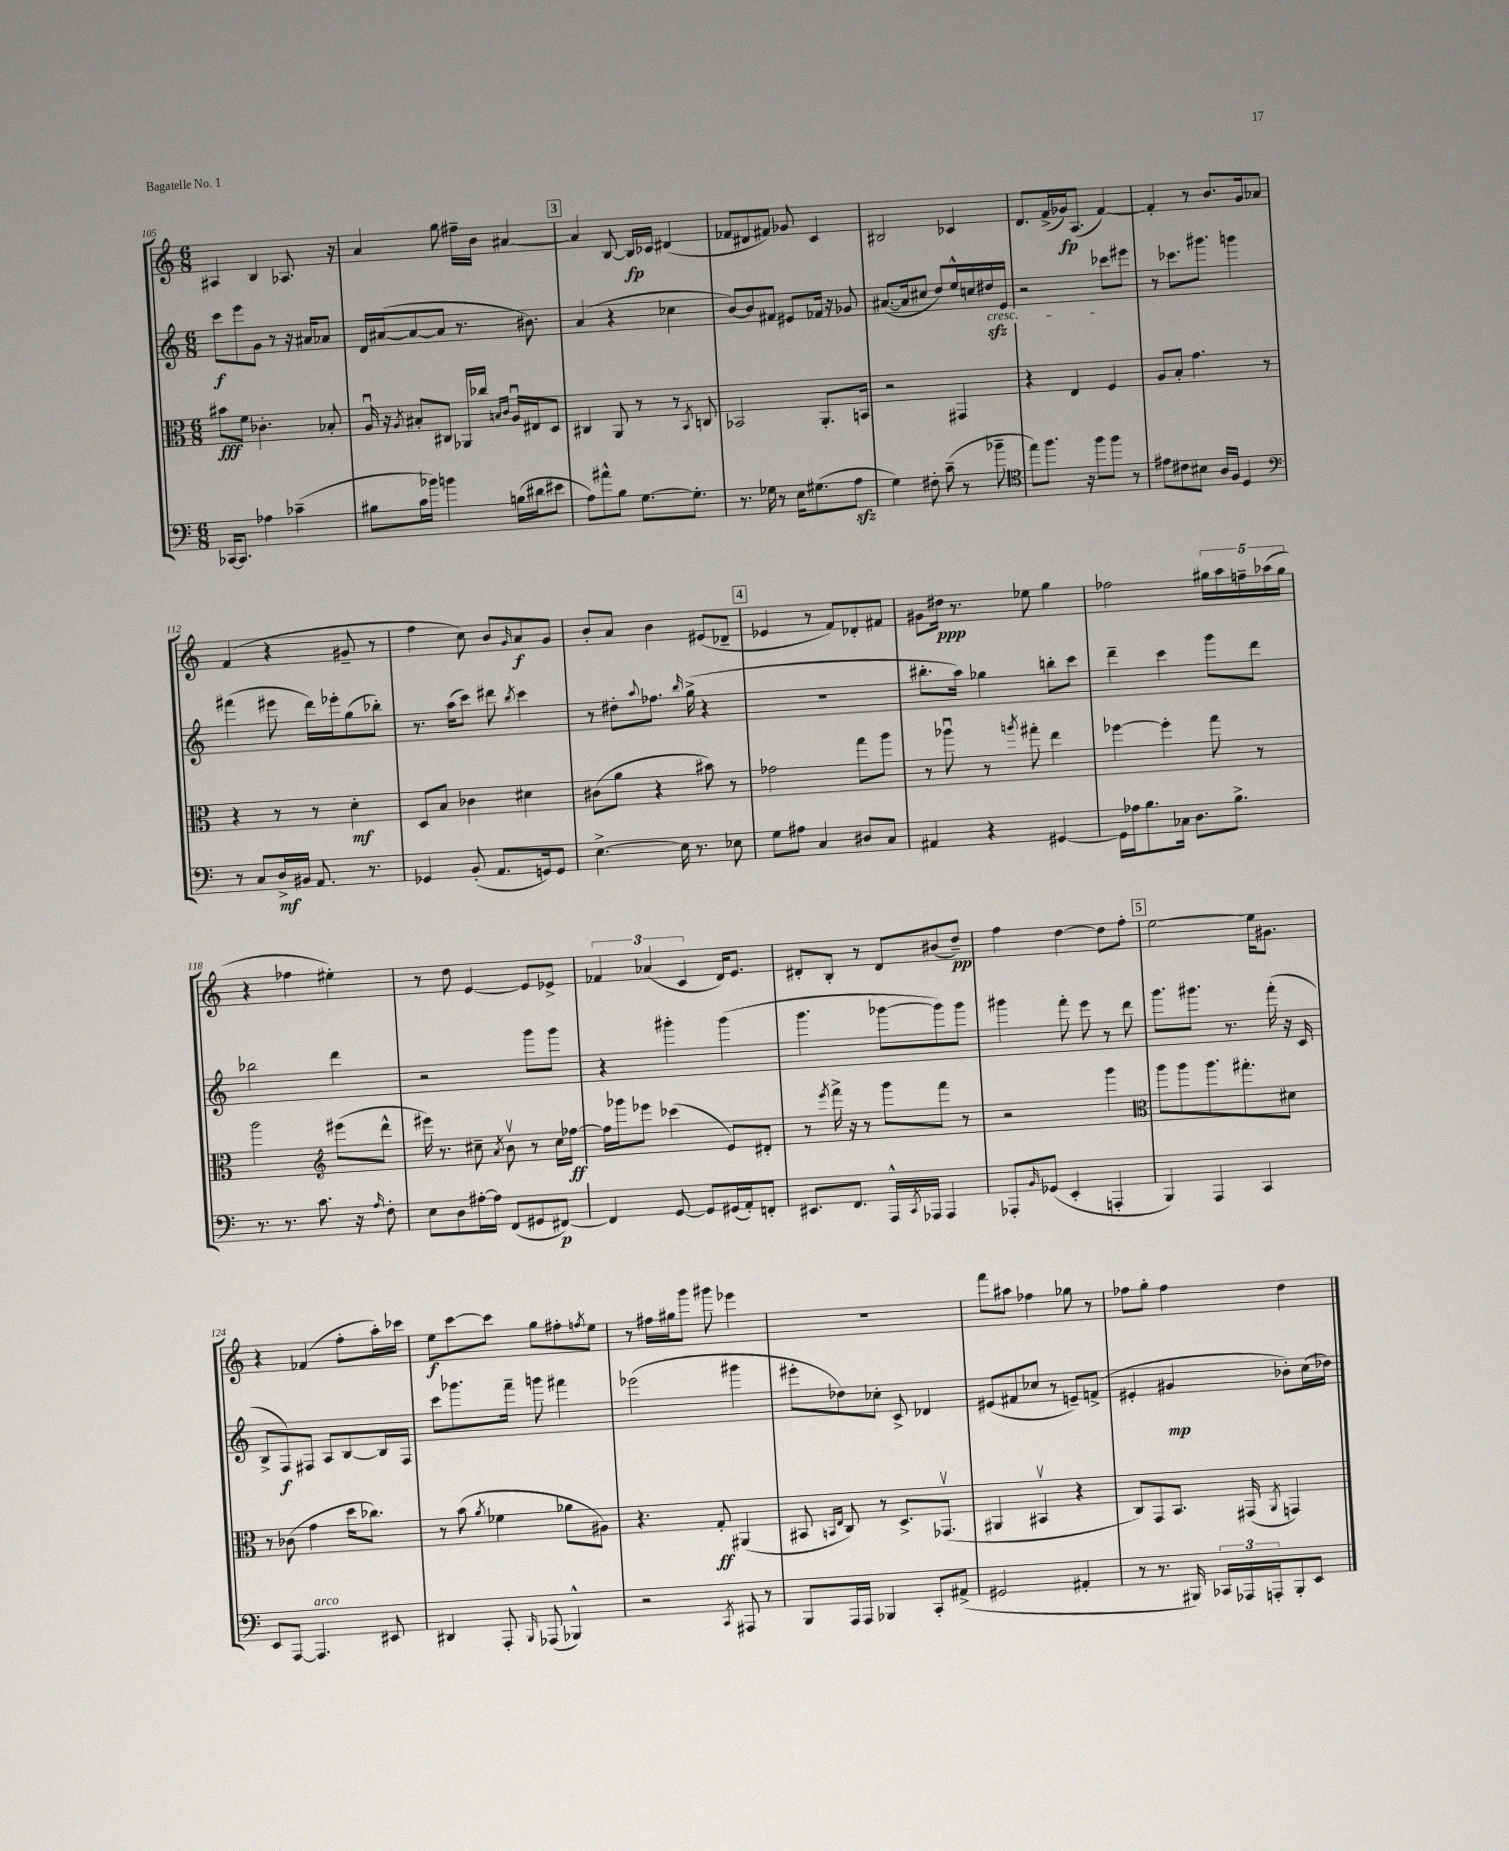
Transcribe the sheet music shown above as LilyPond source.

<<
\new StaffGroup <<
\new Staff = "s0" {
    \clef treble \key c \major \numericTimeSignature \time 6/8
    ais4 b4 aes8. r16 |
    a'4 g''8 fis''16-- b'16 ais'4~ |
    \mark \markup { \box "3" } ais'4 b8~ b16\fp ces'16 dis'4( |
    fes'8 dis'8 fis'8) ges'8 c'4 |
    bis2 ces'4 |
    d'8. f'16->( ges'16\fp) a8.( f'4~) |
    f'4-. r8 b'8. g'16 aes'8 |
    f'4( r4 gis'8-- r8 |
    f''4 c''8) b'8 \grace { g'16 } a'8\f g'8 |
    b'8-. a'8 b'4 eis'8( des'8-- |
    \mark \markup { \box "4" } ees'4 r8 f'8) des'8-. fis'8 |
    gis'8 dis''16\ppp r8. ees''8 g''4 |
    fes''2 \tuplet 5/4 { gis''16 a''16 f''16-- aes''16( gis''16 } |
    r4 fes''4 eis''4-.) |
    r8 d''8 e'4~ e'8 ees'8-> |
    \tuplet 3/2 { fes'4 aes'4( c'4 } d'16) e'8. |
    dis'8-. b8-. r8 dis'8 bis'8( d''8--\pp) |
    f''4 d''4~ d''8 f''8-. |
    \mark \markup { \box "5" } e''2~ e''16 gis'8. |
    r4 fes'4( f''8-. a''16-.) ces'''16 |
    e''8\f c'''8~ c'''8 g''8 fis''8-. \acciaccatura { f''8 } e''8 |
    r8 fis''16 gis''16 g'''8 gis'''8 ees'''4 |
    R2. |
    f'''8 ais''8 fes''4 ges''8 r8 |
    fes''8 g''8-. fes''4 d''4 \bar "|." |
}
\new Staff = "s1" {
    \clef treble \key c \major \numericTimeSignature \time 6/8
    c'''8\f e'''8 g'8 r8 r16 ais'16 aes'8 |
    d'16 ais'16~( ais'8~ ais'8 r8. bis'8.) |
    \mark \markup { \box "3" } a'4( r4 ces''4 |
    b'8~) b'8 fis'8 eis'8 fes'16 r16 ges'8 |
    ais'8.~( ais'16 cis''8 d''8) e''16-^ c''16 dis''16\sfz\cresc e'16 |
    r2 ces'''8\! eis'''8 |
    r8 ces'''8. gis'''8. g'''4 |
    fis'''4( eis'''8 d'''16) ees'''16-. g''8( bes''8-.) |
    r8. a''16( c'''8) dis'''8 \acciaccatura { b''8 } c'''4 |
    r8 dis''8-. \appoggiatura { a''8 } fes''8. \grace { b''16 } g''16->( r4 |
    \mark \markup { \box "4" } R2. |
    bis''8.-. a''16) ges''4 b''8-. c'''8 |
    d'''4-- c'''4 g'''8 d'''8 |
    bes''2 d'''4 |
    r2 g'''8 g'''8 |
    r4 gis'''4-. gis'''4( |
    g'''4. ges'''8~ ges'''8) ges'''8 |
    gis'''4 f'''8-. e'''8 r8 d'''8 |
    \mark \markup { \box "5" } g'''8. gis'''8. r8. f'''16-.( r16 c'16 |
    b8-> f8\f) fis8 a8 b8~ b16 fis16 |
    c'''8 ges'''8. f'''16-- g'''8 fis'''4 |
    ees'''2( gis'''4 |
    eis'''8-. des''8) ces''8-. c'8-> des'4 |
    eis'8( fis'8 ces''8 r8 e'8--) f'8->( |
    eis'4-. gis'4\mp bes'8-.) c''16( des''16) \bar "|." |
}
\new Staff = "s2" {
    \clef alto \key c \major \numericTimeSignature \time 6/8
    bis'8\fff f'8 ces'4.-. bes8-. |
    a16\downbow r16 \acciaccatura { a8 } bis8-. cis8 aes,16 ces''16 \grace { b16 c'16 } a16\downbow eis16 d8 |
    \mark \markup { \box "3" } cis4 a,8 r8 r8 \acciaccatura { b,8 } c8 |
    bes,2 a,8.-. b,16 |
    r2 gis,4 |
    r4 e4 f4 |
    a8 b8-. g'4. r8 |
    r4 r8 r8 d'4-.\mf |
    d8 b8 ces'4 dis'4 |
    cis'8( a'8 r4 bis'8) r8 |
    \mark \markup { \box "4" } ges'2 g''8 a''8 |
    r8 aes''8\downbow r8 \acciaccatura { a''8 } gis''8-. e''4 |
    fes''4~ fes''4-. g''8 r8 |
    a''2 \clef treble eis'''8( d'''8-^ |
    eis'''16) r8. cis''8-- \acciaccatura { a'8 } b'8\upbow r8 cis''16 fes''16~\ff |
    fes''16 ges'''16 ees'''8 ces'''4( e'8) dis'8-. |
    r8 \acciaccatura { e'''8 } f'''16-> r16 r8 g'''8 f'''8 r8 |
    r2 g'''4 |
    \mark \markup { \box "5" } \clef alto a''8 a''8 a''8. gis''8.-. dis'8 |
    r8 ces'8( g'4 d''16 ces''8.) |
    r8 b'8( \acciaccatura { a'8 } fes'4 aes'8 ais8) |
    r4. g8-.\ff ais,4( |
    bis,8 \grace { b,16 e16 } c8) r8 d8.-> ges,8.\upbow( |
    ais,4 bis,4\upbow r4 |
    c8) g,8 b,8. gis,16( \acciaccatura { a,8 } g,4) \bar "|." |
}
\new Staff = "s3" {
    \clef bass \key c \major \numericTimeSignature \time 6/8
    ces,16~ ces,8. aes4 ces'4--( |
    bis8 c'16 bes'16) b'4 b16( dis'16 eis'8 |
    \mark \markup { \box "3" } a8) ais'8-^ b8 g8.~ g8.-. |
    r8. ges16 r8 e16 gis8.( a8\sfz |
    g4) fis8-. c'8--( r8 bes'8-- |
    \clef tenor e''8) f''8. r16 f''8 f''8 r8 |
    eis'8 cis'8 bis8 a16 f16 d4 |
    \clef bass r8 c8 d16->\mf bis,16 a,8. r8. |
    ges,4 b,8-.( a,8. g,16) g,8 |
    e4.~-> e16 r8. ees8 |
    \mark \markup { \box "4" } g8 ais8 c4 dis8 c8 |
    ais,4 r4 gis,4~ |
    gis,16 aes16 b8. ces16 d8. b8.-> |
    r8. r8. c'8. r16 \grace { a16 } f8-. |
    e8 d8 ais16~-. ais16 f,8( gis,8 fis,8~\p) |
    fis,4 g,8~ g,8 gis,16( a,16-.) f,8-. |
    eis,8. f,8. a,,16-^ \acciaccatura { c,8 } aes,,16 aes,,4 |
    aes,,8-. \grace { b,16 } ges,8( e,4-. a,,4-. |
    \mark \markup { \box "5" } b,,4) a,,4 c,4 |
    e,8 a,,8~ a,,4.^\markup { \italic "arco" } eis,8 |
    dis,4 a,,8-. \grace { b,,16 } aes,,8( bes,,4-^) |
    r2 \acciaccatura { c,8 } ais,,8 r8 |
    b,,8 a,,16 a,,16 bes,,4 c,8-. ais,8->( |
    gis,2 ais,4-. |
    r8 r8. bis,,16) \tuplet 3/2 { ces,16 aes,,16 a,,16-. } bis,,8-. e,8 \bar "|." |
}
>>
>>
\layout { \context { \Score currentBarNumber = #105 } }
